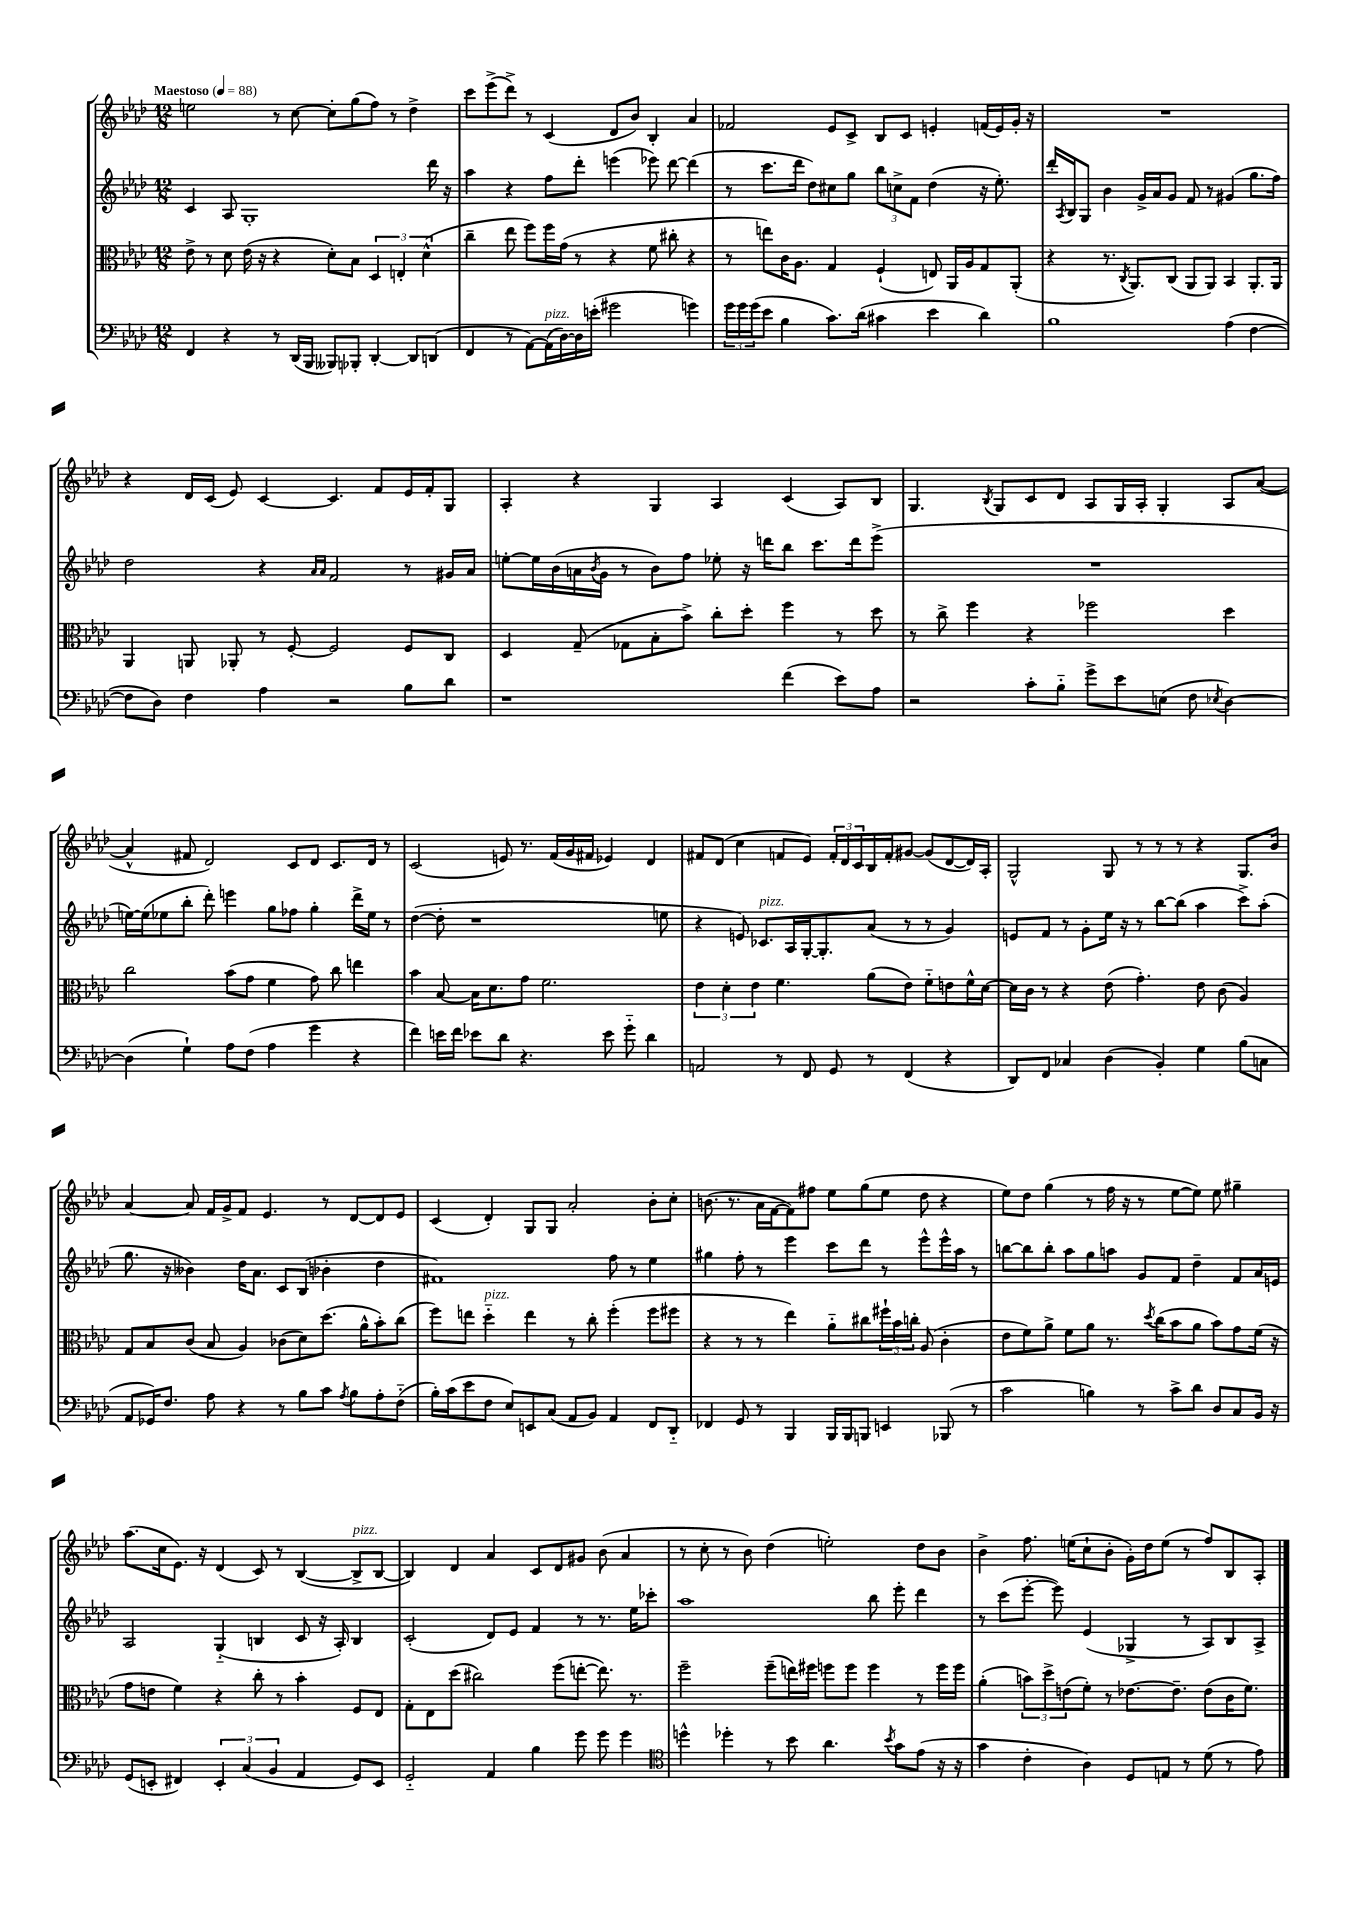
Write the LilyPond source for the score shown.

<<
\new StaffGroup <<
\new Staff = "s0" {
    \clef treble \key aes \major \numericTimeSignature \time 12/8 \tempo "Maestoso" 4 = 88
    e''2 r8 c''8~ c''8-. g''8( f''8) r8 des''4-> |
    c'''8 ees'''8->( des'''8->) r8 c'4( des'8 bes'8) bes4-. aes'4 |
    fes'2 ees'8 c'8-> bes8 c'8 e'4-. f'16( e'16) g'16-. r16 |
    R1. |
    r4 des'16 c'16( ees'8) c'4~ c'4. f'8 ees'16 f'16-. g8 |
    aes4-. r4 g4 aes4 c'4( aes8) bes8 |
    g4. \acciaccatura { bes8 } g8 c'8 des'8 aes8 g16 aes16-. g4-. aes8 aes'8~( |
    aes'4-^ fis'8 des'2) c'8 des'8 c'8. des'16 r8 |
    c'2( e'8) r8. f'16( g'16 fis'16 ees'4) des'4 |
    fis'8 des'8( c''4 f'8 ees'8) \tuplet 3/2 { f'16-. des'16 c'16 } bes16 f'16-. gis'8~ gis'8( des'8~ des'16) aes16-. |
    g2-^ g8 r8 r8 r8 r4 g8. bes'16 |
    aes'4~ aes'8 f'16 g'16-> f'8 ees'4. r8 des'8~ des'8 ees'8 |
    c'4( des'4-.) g8 g8 aes'2-. bes'8-. c''8-. |
    b'8.( r8. aes'16 f'16~ f'8) fis''8 ees''8 g''8( ees''8 des''8 r4 |
    ees''8) des''8 g''4( r8 f''16 r16 r8 ees''8~ ees''8) ees''8 gis''4-- |
    aes''8.( c''16 ees'8.) r16 des'4( c'8) r8 bes4~( bes8->^\markup { \italic "pizz." } bes8~ |
    bes4) des'4 aes'4 c'8 des'8 gis'8 bes'8( aes'4 |
    r8 c''8-. r8 bes'8) des''4( e''2-.) des''8 bes'8 |
    bes'4-> f''8. e''16( c''8-! bes'8-. g'16-.) des''16 e''8( r8 f''8) bes8 aes8-. \bar "|." |
}
\new Staff = "s1" {
    \clef treble \key aes \major \numericTimeSignature \time 12/8
    c'4 aes8 g1-. des'''16 r16 |
    aes''4 r4 f''8 des'''8-. e'''4( ees'''8) des'''8~ des'''4( |
    r8 c'''8. des'''16 des''8) cis''8 g''8 \tuplet 3/2 { bes''8 c''8-> f'8 } des''4( r16 ees''8.-.) |
    des'''16-. \acciaccatura { aes8 } bes16 g8 bes'4 g'16-> aes'16 g'8 f'8 r8 gis'4( g''8. f''16) |
    des''2 r4 \grace { aes'16 aes'16 } f'2 r8 gis'16 aes'16 |
    e''8~-. e''16 bes'16( a'16 \acciaccatura { bes'8 } g'16 r8 bes'8) f''8 ees''8-. r16 d'''16 bes''8 c'''8. d'''16 ees'''8->( |
    R1. |
    e''16~) e''16( ees''8 bes''8-. des'''8-.) e'''4 g''8 fes''8 g''4-. des'''16-> ees''16 r8 |
    des''4~( des''8-. r1 e''8 |
    r4 e'8) ces'8.^\markup { \italic "pizz." } aes16 g16~-. g8.-. aes'8( r8 r8 g'4) |
    e'8 f'8 r8 g'8-. ees''16 r16 r8 bes''8~ bes''8( aes''4 c'''8->) aes''8-.( |
    g''8. r16 beses'4) des''16 aes'8. c'8 bes8( bes'4-. des''4 |
    fis'1) f''8 r8 ees''4 |
    gis''4 f''8-. r8 ees'''4 c'''8 des'''8 r8 ees'''8-^ ees'''16-^ aes''16 r8 |
    b''8~ b''8 b''8-. aes''8 g''8 a''8 g'8 f'8 des''4-- f'8 aes'16 e'16 |
    aes2 g4-_( b4 c'8 r16 aes16-.) b4 |
    c'2-.( des'8) ees'8 f'4 r8 r8. ees''16 ces'''8-. |
    aes''1 bes''8 ees'''8-. des'''4 |
    r8 c'''8( ees'''8~-. ees'''8) ees'4( ges4-> r8 aes8) bes8 aes8-> \bar "|." |
}
\new Staff = "s2" {
    \clef alto \key aes \major \numericTimeSignature \time 12/8
    ees'8-> r8 des'8 ees'16( r16 r4 des'8-.) bes8 \tuplet 3/2 { des4 e4-. des'4-^( } |
    c''4-- ees''8 f''8) f''16 g'16( r8 r4 f'8 cis''8-. r4 |
    r8 e''8) c'16 aes8. g4 f4-!( e8) aes,16 aes16 g8 aes,8-.( |
    r4 r8. \acciaccatura { c8 } aes,8.) c8( aes,8 aes,8) bes,4 aes,8.-. aes,16 |
    aes,4 a,8 aes,8-. r8 f8~-. f2 f8 c8 |
    des4 g8--( ges8 bes8-. bes'8->) c''8-. des''8-. f''4 r8 des''8 |
    r8 c''8-> f''4 r4 fes''2 des''4 |
    c''2 bes'8( g'8 f'4 g'8) c''8 e''4 |
    bes'4 bes8~ bes16 des'8. g'8 f'2. |
    \tuplet 3/2 { ees'4 des'4-. ees'4 } f'4. aes'8( ees'8) f'8-_ e'8 f'16-^ des'16~ |
    des'16 c'16 r8 r4 ees'8( g'4.-.) ees'8 c'8( aes4) |
    g8 bes8 c'8( bes8 aes4) ces'8( des'8) des''8.( aes'16-^ bes'8-.) c''8( |
    f''8) e''8 des''4-_^\markup { \italic "pizz." } e''4 r8 c''8-. f''4-.( f''8 fis''8 |
    r4 r8 r8 ees''4) aes'8-_ cis''8 \tuplet 3/2 { fis''16-! bes'16 c''16-. } aes8( c'4-. |
    ees'8 f'8) aes'8-> f'8 aes'8 r8. \acciaccatura { des''8 } c''16( bes'8 aes'8 bes'8) g'8 f'16( r16 |
    g'8 e'8 f'4) r4 c''8-. r8 bes'4-. f8 ees8 |
    g8-. ees8 des''8( cis''2) f''8( e''8~-. e''8.) r8. |
    f''2-- f''8--( e''16) fis''16 f''8 f''8 f''4 r8 f''16 f''16 |
    aes'4-.( \tuplet 3/2 { b'8) des''8-> e'8( } f'8-.) r8 ees'8.~ ees'8.-- ees'8( c'16 f'8.) \bar "|." |
}
\new Staff = "s3" {
    \clef bass \key aes \major \numericTimeSignature \time 12/8
    f,4 r4 r8 des,16( bes,,16 beses,,8) bes,,8-. des,4~-. des,8 d,8( |
    f,4 r8 aes,8~) aes,16^\markup { \italic "pizz." }( des16~) des16 e'16-.( gis'2 g'4) |
    \tuplet 3/2 { g'16 g'16 g'16( } ees'8 bes4 c'8.) des'16( cis'4 ees'4 des'4) |
    bes1 aes4( f4~ |
    f8 des8) f4 aes4 r2 bes8 des'8 |
    r1 f'4( ees'8) aes8 |
    r2 c'8-. bes8-_ g'8-> ees'8 e8( f8 \acciaccatura { ees8 } des4~) |
    des4( g4-!) aes8 f8( aes4 g'4 r4 |
    f'4) e'16 f'16 ees'8 des'8 r4. ees'8 g'8-_ des'4 |
    a,2 r8 f,8 g,8 r8 f,4( r4 |
    des,8) f,8 ces4 des4( bes,4-.) g4 bes8( c8 |
    aes,8 ges,16) f8. aes8 r4 r8 bes8 c'8 \acciaccatura { aes8 } bes8 aes8-. f8-_( |
    bes16-.) c'16( ees'8 f8 ees8) e,8 c8( aes,8 bes,8) aes,4 f,8 des,8-_ |
    fes,4 g,8 r8 bes,,4 bes,,16 bes,,16 b,,8 e,4 bes,,8( r8 |
    c'2 b4) r8 c'8-> des'8 des8 c8 bes,16 r16 |
    g,8( e,8-. fis,4) \tuplet 3/2 { e,4-. c4( bes,4 } aes,4 g,8) e,8 |
    g,2-_ aes,4 bes4 g'8 g'8 g'4 |
    \clef tenor d''4-^ des''4-. r8 bes'8 aes'4. \acciaccatura { bes'8 } g'8 ees'8( r16 r16 |
    g'4 c'4-. aes4) des8 e8 r8 des'8( r8 ees'8) \bar "|." |
}
>>
>>
\layout { \context { \Score \remove "Bar_number_engraver" } }
